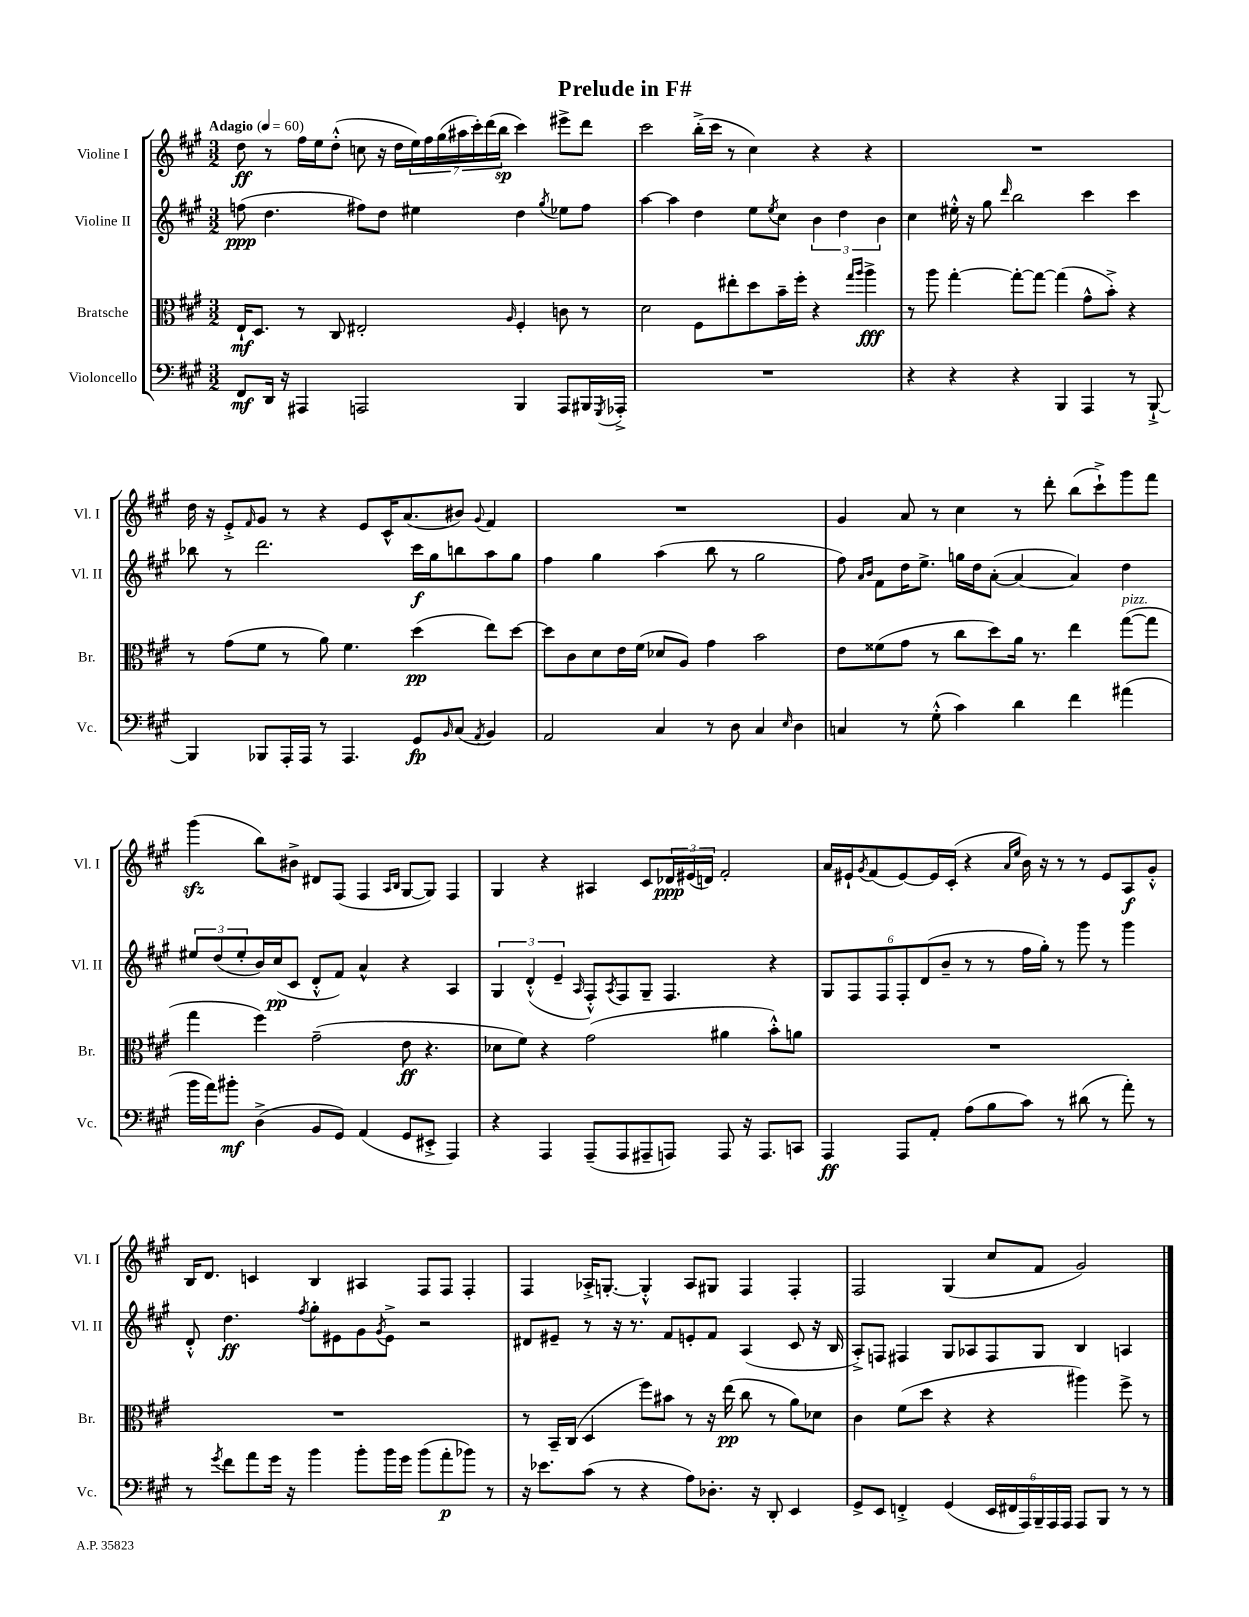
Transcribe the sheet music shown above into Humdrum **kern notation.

**kern	**kern	**kern	**kern
*staff4	*staff3	*staff2	*staff1
*clefF4	*clefC3	*clefG2	*clefG2
*k[f#c#g#]	*k[f#c#g#]	*k[f#c#g#]	*k[f#c#g#]
*M3/2	*M3/2	*M3/2	*M3/2
*MM60	*MM60	*MM60	*MM60
8FF#	16E`	(8ff	8dd
.	8.D	.	.
16DD	.	4.dd	8r
16r	.	.	.
4AAA#	8r	.	16ff#
.	.	.	16ee
.	8C#	.	(8dd'^^
2AAA	2E#'	8ff#)	8cc
.	.	8dd	16r
.	.	.	16dd
.	.	4ee#	28ee)
.	.	.	28ff#
.	.	.	(28gg#
.	.	.	28aa#
.	.	.	28ccc#')
.	.	.	(28ddd
.	.	.	28bb
.	16qqA	.	.
4BBB	4F#'	4dd	4ccc#)
.	.	8qgg#	.
8AAA	8c	8ee-	8eee#^
16BBB#	8r	8ff#	8ddd
8qGGG#	.	.	.
16AAA-'^	.	.	.
=	=	=	=
1.r	2d	[4aa	2ccc#
.	.	4aa]	.
.	8F#	4dd	(16bb'^
.	.	.	16ccc#
.	8ee#'	.	8r
.	8dd	8ee	4cc#)
.	.	8qee	.
.	16b~	8cc#	.
.	16ff#'	.	.
.	4r	6b	4r
.	.	6dd	.
.	16qqgg#	.	.
.	16qqaa	.	.
.	4aa^	.	4r
.	.	6b	.
=	=	=	=
4r	8r	4cc#	1.r
.	8aa	.	.
4r	[4gg#'	16ee#'^^	.
.	.	16r	.
.	.	8gg#	.
.	.	16qqddd	.
4r	8gg#'_	2bb	.
.	8gg#_	.	.
4BBB	(4gg#]	.	.
4AAA	8g#^^	4ccc#	.
.	8b'^)	.	.
8r	4r	4ccc#	.
[8BBB`^	.	.	.
=	=	=	=
4BBB]	8r	8bb-	16dd
.	.	.	16r
.	(8g#	8r	8e'^
.	.	.	16qqf#
8BBB-	8f#	2.ddd	8g#
16AAA'	8r	.	8r
16AAA	.	.	.
8r	8a)	.	4r
4.AAA	4.f#	.	.
.	.	.	8e
.	.	.	16c#^^
.	.	.	(8.a
8GG#	(4dd	16ccc#	.
.	.	16gg#	.
16qqBB	.	.	.
(8C#	.	8bb	8b#)
8qAA	.	.	8qqg#
4BB)	8ee)	8aa	4f#
.	[8dd	8gg#	.
=	=	=	=
2AA	8dd]	4ff#	1.r
.	8c#	.	.
.	8d	4gg#	.
.	16e	.	.
.	(16f#	.	.
4C#	8d-	(4aa	.
.	8A)	.	.
8r	4g#	8bb	.
8D	.	8r	.
4C#	2b	2gg#	.
16qqE	.	.	.
4D	.	.	.
=	=	=	=
4C	8e	8ff#)	4g#
.	.	16qqa	.
.	.	16qqb	.
.	(8f##	8f#	.
8r	8g#	16dd	8a
.	.	8.ee^	.
(8G#'^^	8r	.	8r
4c#)	8cc#	16gg	4cc#
.	.	16dd	.
.	8dd)	([8a'	.
4d	16a	4a_	8r
.	8.r	.	.
.	.	.	8ddd'
4f#	4ee	4a])	(8bb
.	.	.	8ccc#`^)
(4a#	([8gg#	4dd	8ggg#
.	8gg#]	.	8fff#
=	=	=	=
16b	4gg#	12ee#	(4ggg#
16a)	.	.	.
.	.	(12dd	.
8b#'	.	.	.
.	.	12ee#'	.
(4D^	4ff#)	16b)	8bb)
.	.	(16cc#	.
.	.	8c#	8b#^
8BB	(2g#~	8d'^^	8d#
8GG#)	.	8f#)	(8F#
(4AA	.	4a^^	4F#
.	.	.	16qqA
.	.	.	16qqB
8GG#	8e	4r	[8G#
8EE#'^	4.r	.	8G#])
4AAA)	.	4A	4F#
=	=	=	=
4r	8d-	6G#	4G#
.	8f#)	.	.
.	.	(6d'^^	.
4AAA	4r	.	4r
.	.	6e~	.
.	.	16qqA	.
(8AAA~	(2g#	8F#'^^)	4A#
.	.	8qA	.
8AAA	.	8F#	.
8AAA#~	.	8G#~	8c#
8AAA)	.	4.F#	24d-
.	.	.	(24e#
.	.	.	24d)
8AAA	4a#	.	2f#'
16r	.	.	.
8.AAA	.	.	.
.	8b'^^)	4r	.
8CC	8a	.	.
=	=	=	=
4AAA	1.r	12G#	16a
.	.	.	16e#`
.	.	12F#	.
.	.	.	8qg#
.	.	.	(8f#
.	.	12F#	.
8AAA	.	12F#'	[8e#)
.	.	(12d	.
8AA'	.	.	16e#]
.	.	12b~	.
.	.	.	(16c#'
(8A	.	8r	4r
8B	.	8r	.
.	.	.	16qqa
.	.	.	16qqee
8c#)	.	16ff#	16b)
.	.	16gg#')	16r
8r	.	8r	8r
(8d#	.	8ggg#	8r
8r	.	8r	8e#
8a')	.	4ggg#	8A
8r	.	.	8g#'^^
=	=	=	=
8r	1.r	8d'^^	16B
.	.	.	8.d
8qg#	.	.	.
8f#	.	4.dd	.
8a	.	.	4c
16g#	.	.	.
16r	.	.	.
.	.	8qff#	.
4b	.	8gg#'	4B
.	.	8e#	.
8b'	.	8g#	4A#
.	.	8qg#	.
16b	.	8e#^	.
16g#	.	.	.
(8b	.	2r	8F#
8a'	.	.	8F#
8b-)	.	.	4F#'
8r	.	.	.
=	=	=	=
16r	8r	8d#	4F#
8.e-	.	.	.
.	16BB~	8e#~	.
.	(16C#	.	.
(8c#	4D	8r	16A-'^
.	.	.	[8.G'
8r	.	16r	.
.	.	8.r	.
4r	8ff#)	.	4G'^^]
.	8b#	8f#	.
8A)	8r	8e'	8A-
8.D-'	16r	8f#	8G#
.	(16ee	.	.
.	8cc#	(4A	4F#
16r	.	.	.
8DD'	8r	.	.
4EE	8a)	8c#	4F#'
.	8d-	16r	.
.	.	16B	.
=	=	=	=
8GG#^	4c#	8A'^)	2F#
8EE	.	8F	.
4FF'^	(8f#	4F#	.
.	8dd	.	.
(4GG#	4r	8G#	(4G#
.	.	8A-	.
24EE	4r	8F#	8cc#
24FF#	.	.	.
24AAA)	.	.	.
24BBB~	.	8G#	8f#
24AAA	.	.	.
24AAA	.	.	.
8AAA	4aa#)	4B	2g#)
8BBB	.	.	.
8r	8ff#^	4A	.
8r	8r	.	.
==	==	==	==
*-	*-	*-	*-
